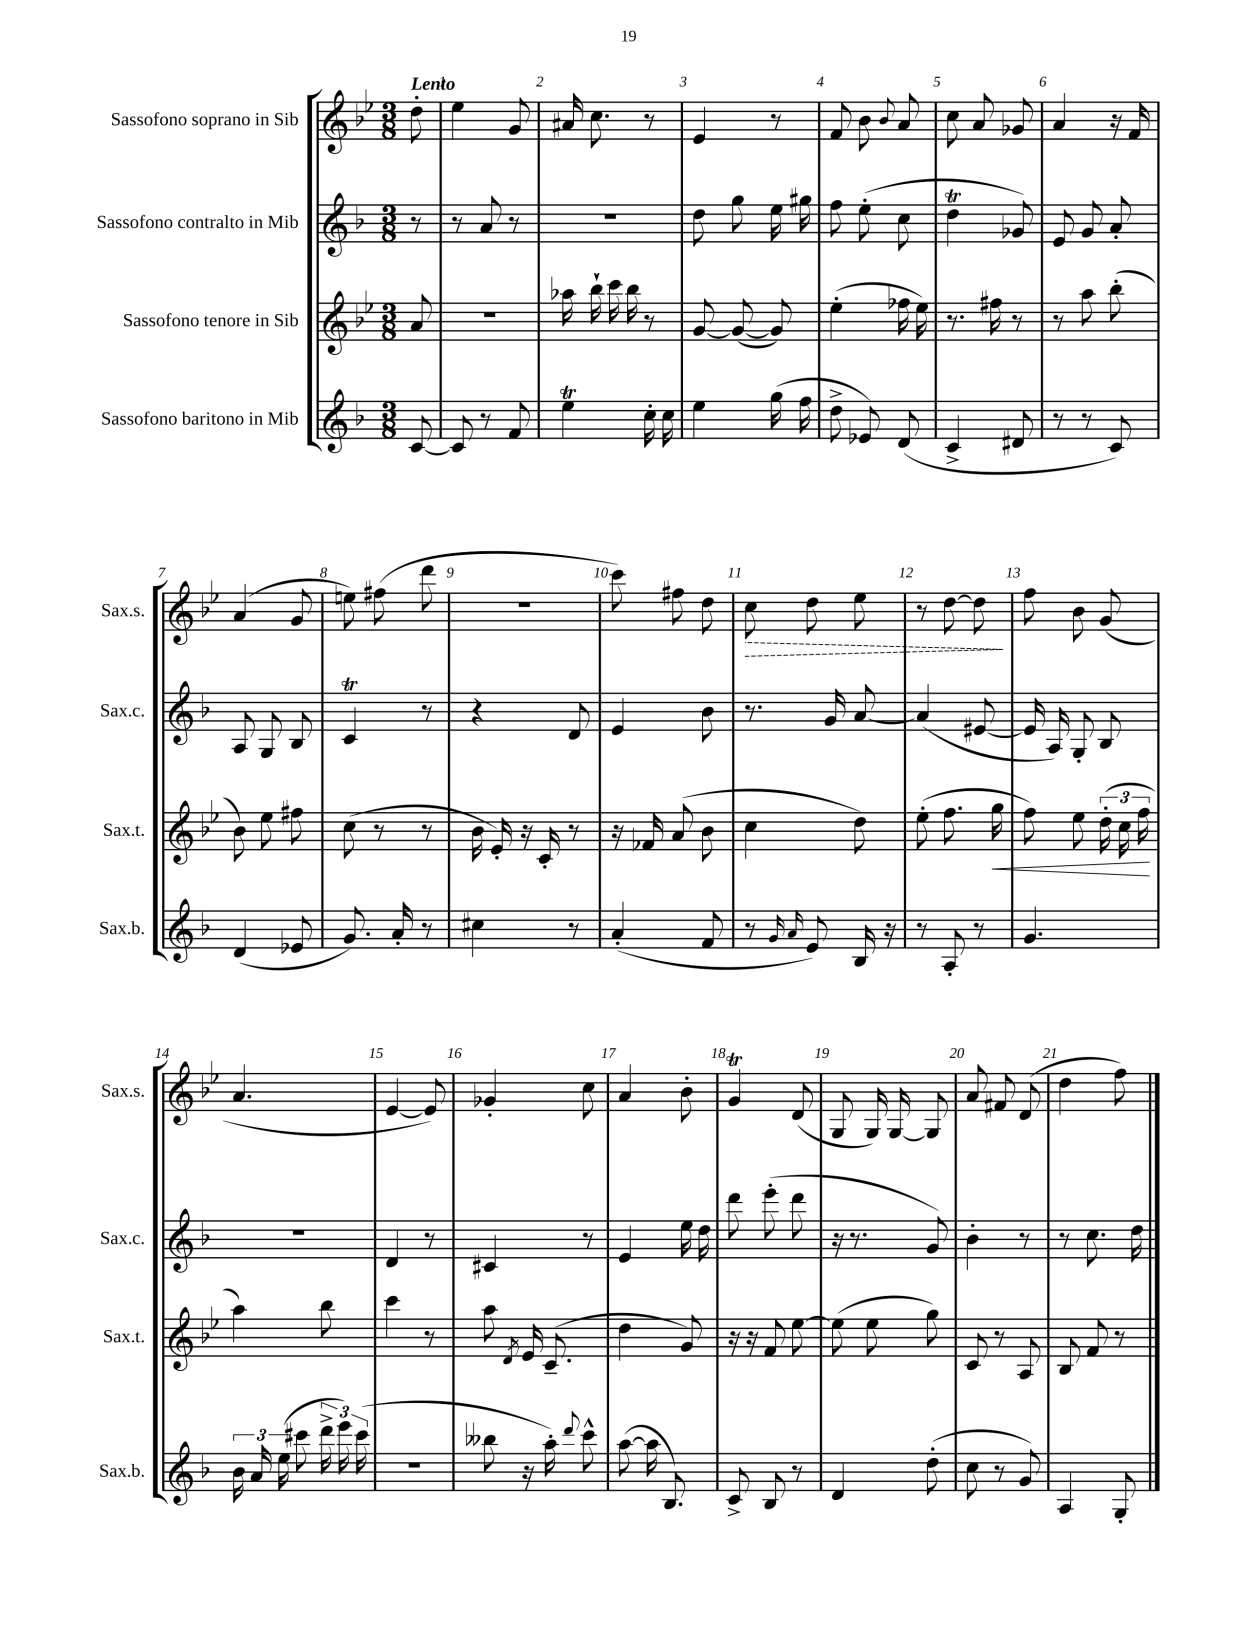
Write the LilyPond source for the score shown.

<<
\new StaffGroup <<
\new Staff = "s0" \with { instrumentName = "Sassofono soprano in Sib" shortInstrumentName = "Sax.s." } {
    \clef treble \key bes \major \numericTimeSignature \time 3/8 \partial 8 \tempo "Lento"
    \autoBeamOff d''8-. |
    ees''4 g'8 |
    ais'16 c''8. r8 |
    ees'4 r8 |
    f'8 bes'8 \appoggiatura { bes'8 } a'8 |
    c''8 a'8 ges'8 |
    a'4 r16 f'16 |
    a'4( g'8 |
    e''8) fis''8( d'''8 |
    r4. |
    c'''8) fis''8 d''8 |
    \once \override Hairpin.style = #'dashed-line c''8\> d''8 ees''8 |
    r8 d''8~ d''8\! |
    f''8 bes'8 g'8( |
    a'4. |
    ees'4~ ees'8) |
    ges'4-. c''8 |
    a'4 bes'8-. |
    g'4\trill d'8( |
    g8 g16) g16~ g8 |
    a'8 fis'8 d'8( |
    d''4 f''8) \bar "|." |
}
\new Staff = "s1" \with { instrumentName = "Sassofono contralto in Mib" shortInstrumentName = "Sax.c." } {
    \clef treble \key f \major \numericTimeSignature \time 3/8 \partial 8
    \autoBeamOff r8 |
    r8 a'8 r8 |
    R4. |
    d''8 g''8 e''16 gis''16 |
    f''8 e''8-.( c''8 |
    d''4\trill ges'8) |
    e'8 g'8 a'8-. |
    a8 g8 bes8 |
    c'4\trill r8 |
    r4 d'8 |
    e'4 bes'8 |
    r8. g'16 a'8~ |
    a'4( eis'8~ |
    eis'16 a16) g8-. bes8 |
    R4. |
    d'4 r8 |
    cis'4 r8 |
    e'4 e''16 d''16 |
    d'''8 e'''8-.( d'''8 |
    r16 r8. g'8) |
    bes'4-. r8 |
    r8 c''8. d''16 \bar "|." |
}
\new Staff = "s2" \with { instrumentName = "Sassofono tenore in Sib" shortInstrumentName = "Sax.t." } {
    \clef treble \key bes \major \numericTimeSignature \time 3/8 \partial 8
    \autoBeamOff a'8 |
    R4. |
    aes''16 bes''16-! c'''16 bes''16 r8 |
    g'8~ g'8~( g'8) |
    ees''4-.( fes''16 ees''16) |
    r8. fis''16 r8 |
    r8 a''8 bes''8-.( |
    bes'8) ees''8 fis''8 |
    c''8( r8 r8 |
    bes'16 ees'16-.) r16 c'16-. r8 |
    r16 fes'16 a'8( bes'8 |
    c''4 d''8) |
    ees''8-.( f''8. g''16\< |
    f''8) ees''8 \tuplet 3/2 { d''16-.( c''16 f''16\! } |
    a''4) bes''8 |
    c'''4 r8 |
    a''8 \acciaccatura { d'8 } ees'16 c'8.--( |
    d''4 g'8) |
    r16 r16 f'8 ees''8~ |
    ees''8( ees''8 g''8) |
    c'8 r8 a8 |
    bes8 f'8 r8 \bar "|." |
}
\new Staff = "s3" \with { instrumentName = "Sassofono baritono in Mib" shortInstrumentName = "Sax.b." } {
    \clef treble \key f \major \numericTimeSignature \time 3/8 \partial 8
    \autoBeamOff c'8~ |
    c'8 r8 f'8 |
    e''4\trill c''16-. c''16 |
    e''4 g''16( f''16 |
    d''8-> ees'8) d'8( |
    c'4-> dis'8 |
    r8 r8 c'8) |
    d'4( ees'8 |
    g'8.) a'16-. r8 |
    cis''4 r8 |
    a'4-.( f'8 |
    r8 \grace { g'16 a'16 } e'8) bes16 r16 |
    r8 a8-. r8 |
    g'4. |
    \tuplet 3/2 { bes'16 a'16 e''16( } cis'''8 \tuplet 3/2 { d'''16-> e'''16) cis'''16( } |
    r4. |
    beses''8 r16 a''16-.) \appoggiatura { d'''8 } c'''8-^ |
    a''8~( a''16 bes8.) |
    c'8-> bes8 r8 |
    d'4 d''8-.( |
    c''8 r8 g'8) |
    a4 g8-. \bar "|." |
}
>>
>>
\layout { \context { \Score \override BarNumber.break-visibility = ##(#f #t #t) barNumberVisibility = #all-bar-numbers-visible } }
